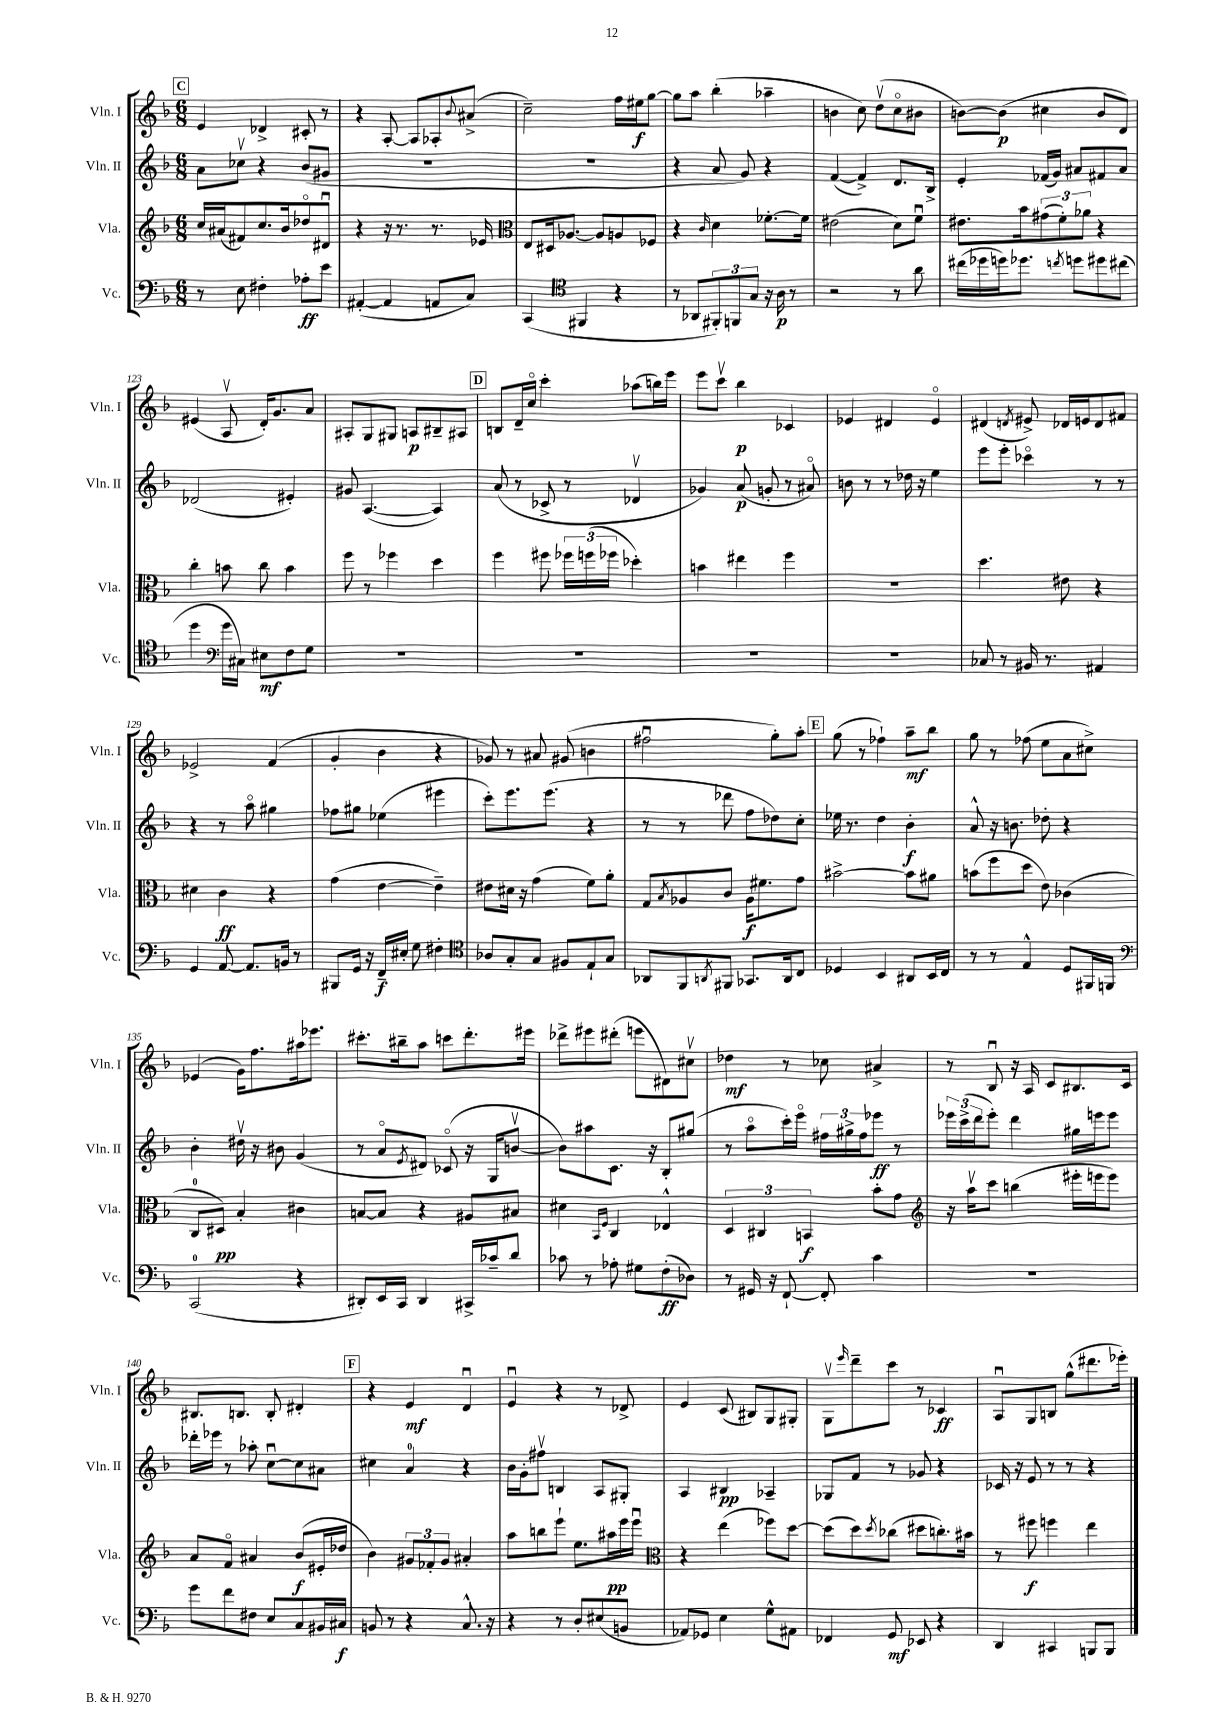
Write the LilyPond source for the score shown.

<<
\new StaffGroup <<
\new Staff = "s0" \with { instrumentName = "Vln. I" shortInstrumentName = "Vln. I" } {
    \clef treble \key f \major \numericTimeSignature \time 6/8
    \mark \markup { \box "C" } e'4 des'4-> cis'8-. r8 |
    r4 a8~-. a8 aes8-. \appoggiatura { bes'8 } ais'8->( |
    c''2--) f''16 eis''16\f g''8~ |
    g''8 a''8 bes''4-.( aes''4-- |
    b'4 c''8) d''8\upbow( c''8\flageolet bis'8 |
    b'8~) b'8\p( cis''4 b'8 d'8) |
    eis'4( a8\upbow d'16-.) g'8. a'8 |
    ais8-. g8 gis8 a8\p bis8-- ais8 |
    \mark \markup { \box "D" } b8 d'16-- c''16\flageolet c'''4-. aes''8( b''16) e'''16 |
    e'''8 c'''8\upbow bes''4\p ces'4 |
    ees'4 dis'4 ees'4\flageolet |
    dis'4( \acciaccatura { d'8 } eis'8->) des'16 e'16 des'8 fis'8 |
    ees'2-> f'4( |
    g'4-. bes'4 r4 |
    ges'8) r8 ais'8 gis'8( b'4 |
    fis''2\downbow g''8-.) a''8-. |
    \mark \markup { \box "E" } g''8( r8 fes''4-!) a''8--\mf bes''8 |
    g''8 r8 fes''8( e''8 a'8 cis''8->) |
    ees'4( g'16) f''8. ais''16 ees'''8. |
    cis'''8.-. bis''16-- a''8 c'''8 d'''8.-. eis'''16 |
    des'''8-> eis'''8 dis'''8-.( e'''8 dis'8) cis''8\upbow |
    des''4\mf r8 ces''8 ais'4-> |
    r8 bes8\downbow r16 a16 c'8 bis8. c'16 |
    bis8. b8. b8-. dis'4-. |
    \mark \markup { \box "F" } r4 e'4\mf d'4\downbow |
    e'4\downbow r4 r8 des'8-> |
    e'4 c'8( bis8) g8 gis8-. |
    g8\upbow \grace { e'''16 } d'''8-- c'''8 r8 ces'4\ff |
    a8\downbow g8 b8 g''8-^( dis'''8. ees'''16-.) \bar "|." |
}
\new Staff = "s1" \with { instrumentName = "Vln. II" shortInstrumentName = "Vln. II" } {
    \clef treble \key f \major \numericTimeSignature \time 6/8
    \mark \markup { \box "C" } a'8 ces''8\upbow r4 bes'8( gis'8 |
    r2. |
    R2. |
    r4 a'8 g'8) r4 |
    f'4~( f'4->) d'8. bes16-> |
    e'4-. fes'16( g'16) ais'8 fis'8 ais'8 |
    des'2( eis'4-.) |
    gis'8 a4.~( a4) |
    \mark \markup { \box "D" } a'8( r8 ces'8-> r8 des'4\upbow |
    ges'4) a'8\p( g'8-. r8 ais'8\flageolet) |
    b'8 r8 r8 des''16 r16 e''4 |
    e'''8 e'''8-. ces'''4\flageolet r8 r8 |
    r4 r8 a''8\flageolet gis''4 |
    fes''8 gis''8 ees''4( eis'''4 |
    c'''8-.) e'''8. e'''8.( r4 |
    r8 r8 des'''8 f''8 des''8) c''8-. |
    \mark \markup { \box "E" } ees''16 r8. d''4 bes'4-.\f |
    a'8-^ r16 b'8. des''8-. r4 |
    bes'4-. dis''16\upbow r16 bis'8 g'4( |
    r8 a'8\flageolet \acciaccatura { e'8 } dis'8) ces'8\flageolet( r16 g16 b'8~\upbow |
    b'8) ais''8 c'8. r16 bes8-. gis''8( |
    r8 a''8\flageolet c'''16-.) e'''16\flageolet \tuplet 3/2 { fis''16 gis''16-> fis''16 } ees'''8\ff r8 |
    \tuplet 3/2 { ees'''16 c'''16->( d'''16 } ees'''8-.) d'''4 gis''16 e'''16 e'''8 |
    des'''16-. ees'''16 r8 aes''8-. c''8~\downbow c''8 ais'8 |
    \mark \markup { \box "F" } cis''4 a'4-0 r4 |
    bes'16 g'16-. fis''8\upbow b4 a8 gis8-. |
    a4 bis4\pp aes4-- |
    ges8 f'8 r8 ges'8 r4 |
    ces'16 r16 e'8 r8 r8 r4 \bar "|." |
}
\new Staff = "s2" \with { instrumentName = "Vla." shortInstrumentName = "Vla." } {
    \clef treble \key f \major \numericTimeSignature \time 6/8
    \mark \markup { \box "C" } c''16 ais'16( fis'8) c''8. bes'16 des''8\flageolet dis'8\downbow |
    r4 r16 r8. r8. ees'16 |
    \clef alto e8 dis16 aes8.~ aes8 a8 fes8 |
    r4 \grace { c'16 } d'4 fes'8.~-. fes'16 |
    eis'2( d'8) f'8\downbow |
    eis'8. bes'16 \tuplet 3/2 { gis'8( f'8-.) aes'8 } r4 |
    c''4-. b'8 c''8 b'4 |
    f''8 r8 fes''4 d''4 |
    \mark \markup { \box "D" } f''4 fis''8 \tuplet 3/2 { fes''16 f''16( fes''16 } des''4-.) |
    b'4 eis''4 f''4 |
    R2. |
    d''4. eis'8 r4 |
    dis'4 c'4\ff r4 |
    g'4( e'4~ e'4--) |
    eis'8 dis'16 r16 g'4( f'8) a'8-. |
    g8 \acciaccatura { bes8 } aes8 c'8 aes16\f fis'8. g'8 |
    \mark \markup { \box "E" } bis'2~-> bis'8 ais'8 |
    b'8( f''8 d''8 e'8) ces'4( |
    c8-0 dis8\pp) bes4-. cis'4 |
    b8~ b8 r4 ais8 bis8 |
    dis'4 \grace { bes,16 f16 } c4 ees4-^ |
    \tuplet 3/2 { d4 cis4 b,4\f } bes'8-. g'8 |
    \clef treble r16 a''16\upbow c'''8 b''4( eis'''16-. e'''16 e'''8) |
    a'8 f'8\flageolet ais'4 bes'8\f( eis'16-. des''16 |
    \mark \markup { \box "F" } bes'4) \tuplet 3/2 { gis'8 fes'8-. gis'8 } ais'4-. |
    a''8 b''8 e'''8-! e''8. ais''16\pp e'''16 e'''16\downbow |
    \clef alto r4 e''4( fes''8) d''8~ |
    d''8( d''8) \acciaccatura { d''8 } ces''8( dis''8 c''8.-.) bis'16 |
    r8 fis''8\f f''4 e''4 \bar "|." |
}
\new Staff = "s3" \with { instrumentName = "Vc." shortInstrumentName = "Vc." } {
    \clef bass \key f \major \numericTimeSignature \time 6/8
    \mark \markup { \box "C" } r8 e8 fis4-. aes8-.\ff e'8 |
    ais,4~-.( ais,4 a,8 c8) |
    c,4( \clef tenor fis,4 r4 |
    r8 aes,8 \tuplet 3/2 { fis,8-.) f,8 g8 } r16 a16\p r8 |
    r2 r8 a'8 |
    cis''16( des''16 d''16) des''8. \acciaccatura { c''8 } d''8 dis''8 cis''8( |
    d''4 \clef bass g'16 cis16) eis8\mf f8 g8 |
    R2. |
    \mark \markup { \box "D" } R2. |
    R2. |
    R2. |
    ces8 r8 bis,16 r8. ais,4 |
    g,4 a,8~ a,8. b,16 r8 |
    bis,,8 g,16 r16 f,16--\f eis16-. g8 fis4-. |
    \clef tenor aes8 g8-. g8 fis8 e8-! g8 |
    aes,8 f,8 \acciaccatura { a,8 } fis,8 ges,8. a,16 c8 |
    \mark \markup { \box "E" } des4 bes,4 ais,8 bes,16 c16 |
    r8 r8 e4-^ d8 fis,16 f,16 |
    \clef bass c,2-0( r4 |
    dis,8-.) e,16 c,16 dis,4 cis,16-> ces'16-- d'8 |
    ces'8 r8 aes8-. gis8 f8-.\ff( des8) |
    r8 gis,16 r16 f,8~-! f,8-. c'4 |
    R2. |
    g'8 f'8 fis8 e8 c8 bis,16 cis16\f |
    \mark \markup { \box "F" } b,8 r8 r4 c8.-^ r16 |
    r4 r8 d8-. eis8( b,8 |
    aes,8) ges,8 e4 g8-^ ais,8 |
    fes,4 g,8\mf ees,8 r4 |
    d,4 cis,4 b,,8 b,,8 \bar "|." |
}
>>
>>
\layout { \context { \Score currentBarNumber = #117 } }
